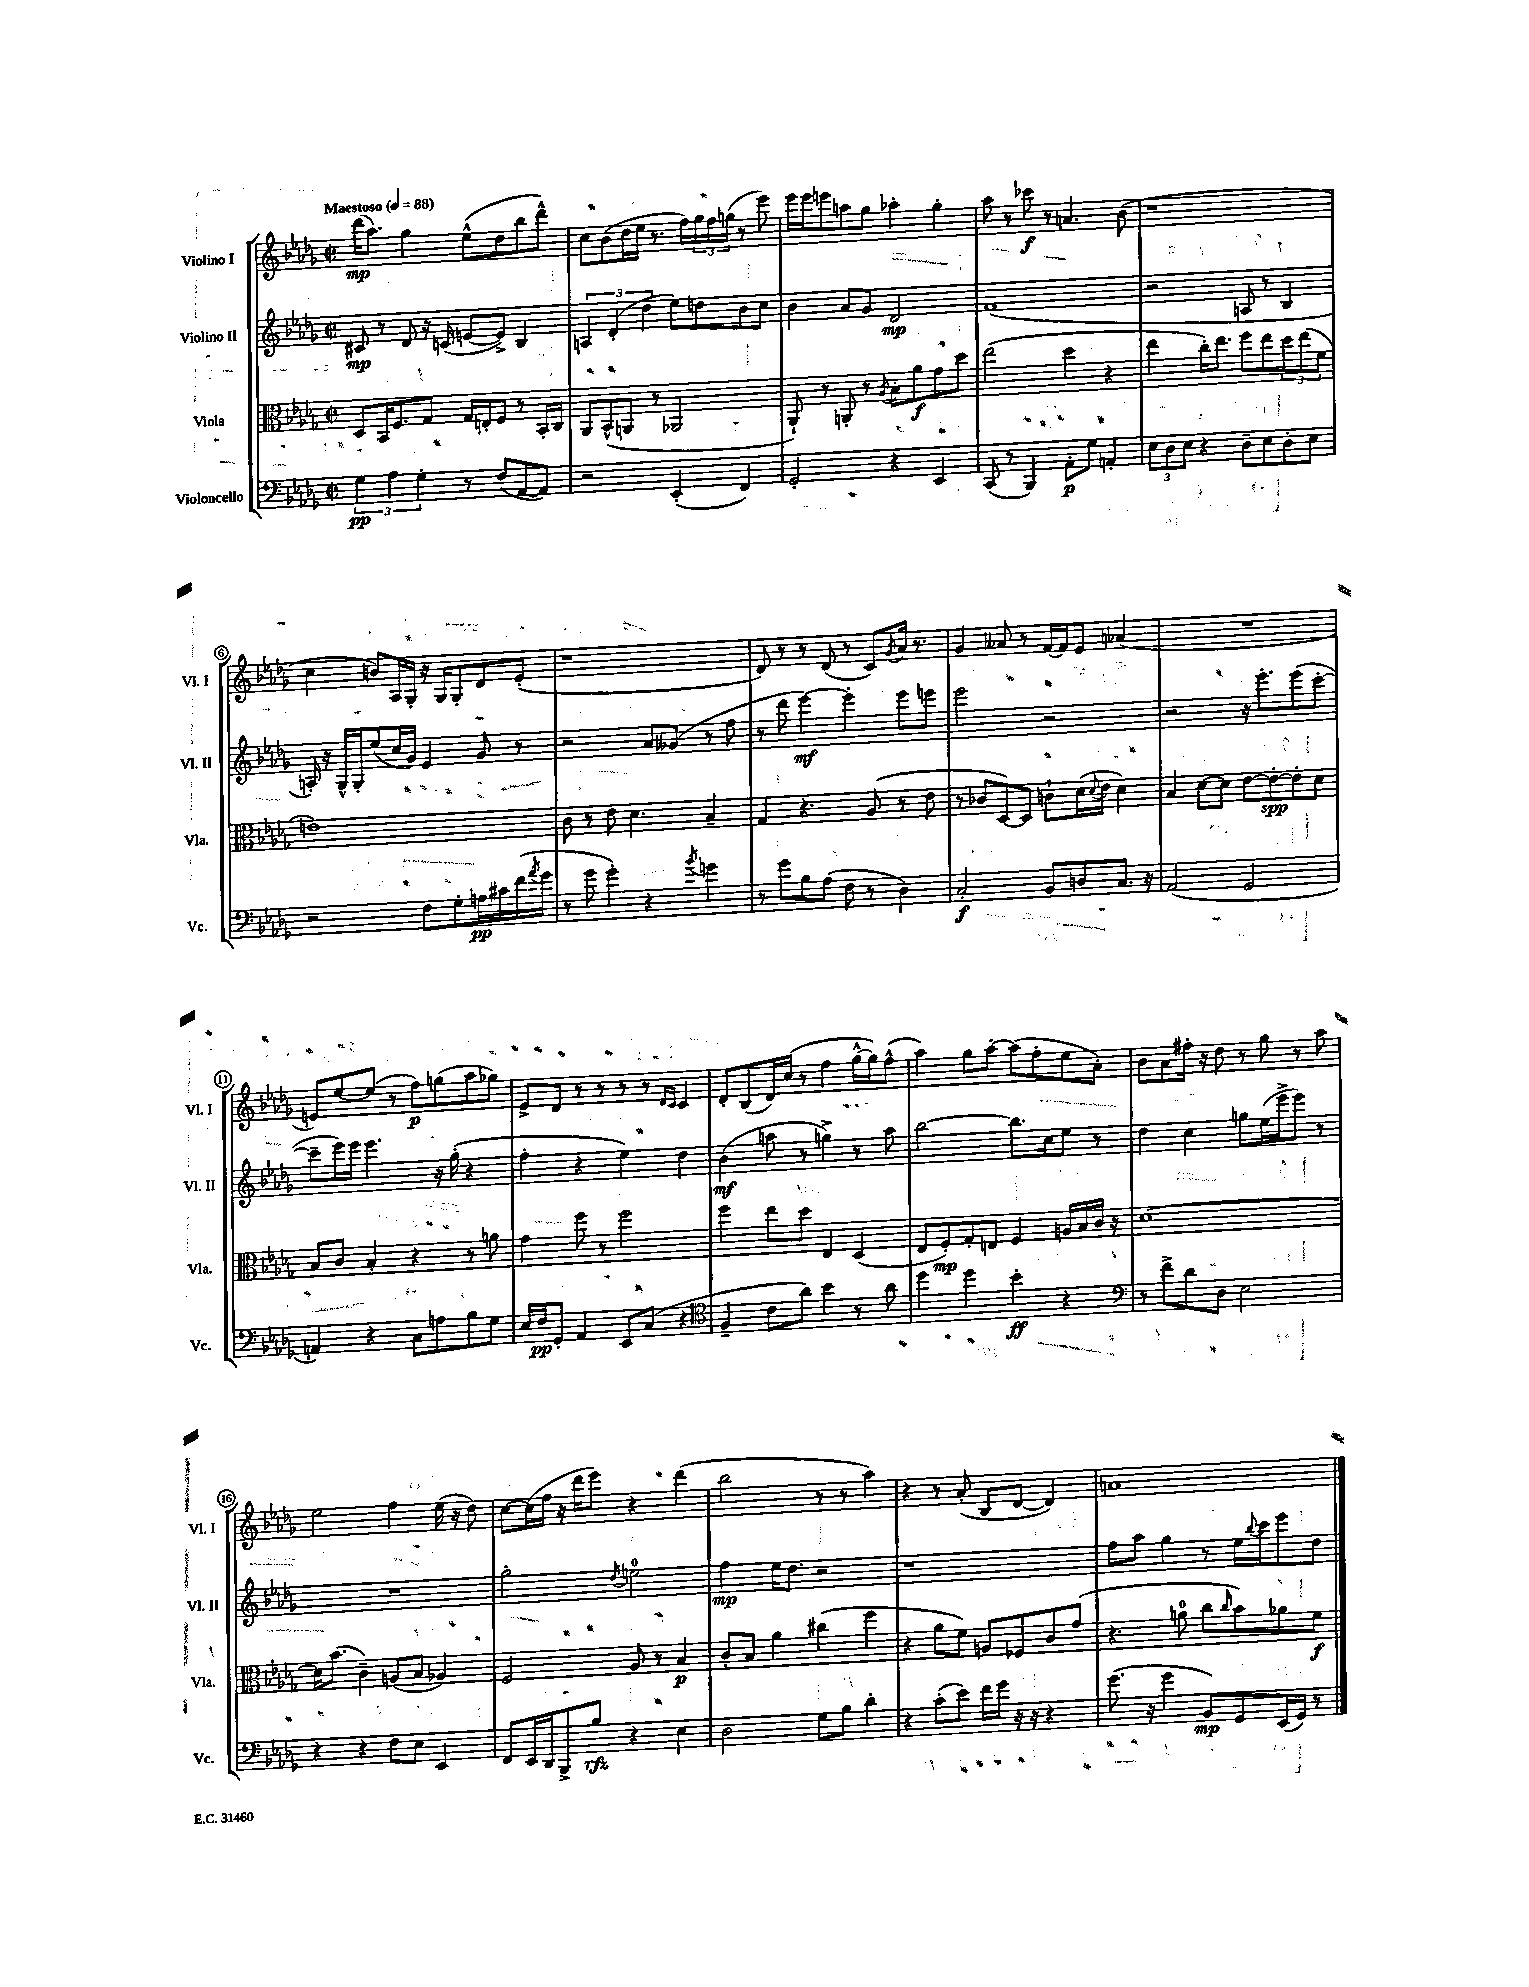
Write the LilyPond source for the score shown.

<<
\new StaffGroup <<
\new Staff = "s0" \with { instrumentName = "Violino I" shortInstrumentName = "Vl. I" } {
    \clef treble \key des \major \defaultTimeSignature \time 2/2 \tempo "Maestoso" 4 = 88
    des'''16\mp( aes''8.) ges''4 ees''8-^( des''8 bes''8 des'''8-^) |
    c''8 bes'8( des''16 ees''16 r8. f''16) \tuplet 3/2 { ges''16 f''16 g''16( } r8 ees'''8) |
    ees'''16 ees'''16 e'''8 a''8 ges''8 aes''4-. ges''4-. |
    aes''8 r8 ces'''8\f r8 a'4. bes'8( |
    r1 |
    c''4 b'8) aes16 ges16-. r16 ges16 ges8-. des'8 ees'8-.( |
    r1 |
    des'8) r8 r8 des'8( r8 c'8) \acciaccatura { ges'8 } aes'16 r8. |
    ges'4 aeses'8 r8 f'16~ f'16 ees'8 aes'4( |
    R1 |
    e'8) ees''8~ ees''8( r8 f''8\p) g''8( aes''8 ges''8) |
    ees'8-> des'8 r8 r8 r8 r8 \grace { des'16 c'16 } c'4 |
    des'8-. bes8( des'16) c''16( r8 f''4 ges''16~-^ ges''16) f''8-^( |
    aes''4) ges''8 aes''8~-. aes''8( f''8-. ees''8 aes'8-.) |
    bes'8 aes'8 fis''16-. r16 des''8 r8 ges''8 r8 aes''8 |
    ees''2 f''4 ees''16( r16 des''8) |
    c''8~ c''16( f''16 r16 des'''16 ees'''8) r4 des'''4( |
    bes''2 r8 r8 aes''4) |
    r4 r8 aes'8-.( bes8 des'8~ des'4) |
    a'1 \bar "|." |
}
\new Staff = "s1" \with { instrumentName = "Violino II" shortInstrumentName = "Vl. II" } {
    \clef treble \key des \major \defaultTimeSignature \time 2/2
    cis'8\mp r8 des'8 r16 c'16( e'8~ e'8->) bes4 |
    \tuplet 3/2 { a4 des'4-.( des''4 } ees''8) d''8 bes'8 c''8 |
    bes'4 aes'8 ges'8 des'2\mp |
    f'1( |
    r2 a8 r8 bes4 |
    a16-.) r16 ges16-^ ges16-. ees''8( c''16 ges'16) ees'4 ges'8 r8 |
    r2 aes'8 geses'8( r8 f''8 |
    r8 des'''8 ees'''4~\mf) ees'''4-. ees'''8 e'''8 |
    ees'''2 r2 |
    r2 r16 ees'''8.-. ees'''8( c'''8~-. |
    c'''8-- ees'''16) ees'''16 ees'''4. r16 ges''16-.( r4 |
    f''4-. r4 ees''4) des''4 |
    bes'4\mf( a''8 r8 g''4->) r8 a''8 |
    bes''2~ bes''8. c''16 ees''8 r8 |
    des''4 c''4 g''8 ees''16( ees'''16-> ees'''8) r8 |
    R1 |
    ges''2-. \acciaccatura { des''8 } e''2-0 |
    f''4\mp ees''16 des''8. r2 |
    r1 |
    f''8 aes''8 ges''4 r8 ees''16 \appoggiatura { bes''8 } c'''16 ees'''8 des''8 \bar "|." |
}
\new Staff = "s2" \with { instrumentName = "Viola" shortInstrumentName = "Vla." } {
    \clef alto \key des \major \defaultTimeSignature \time 2/2
    des8 bes,16 f8. ges8 ges16 e16-. f8 r8 bes,16-. c16 |
    aes,8 bes,8-^( a,8 r8 aes,2 |
    aes,8-!) r8 a,8-. r8 \acciaccatura { aes8 } bes8-. aes'8\f ges'8 des''8 |
    ees''2( des''4 r4 |
    ees''4 c''16-.) ees''8. f''8 ees''8 \tuplet 3/2 { des''8 ees''8( f'8 } |
    e'1) |
    c'8 r8 ees'8 des'4. bes4-- |
    ges4 r4. aes8( r8 ees'8 |
    r8 ces'8 des8~) des8 c'8-! des'16( \appoggiatura { des'8 } ees'16 des'4) |
    bes4 des'8~ des'8 ees'8~ ees'8~-.\spp ees'8-. des'8 |
    bes8 c'8 bes4-. r4 r8 a'8 |
    ges'4 f''8 r8 f''2 |
    f''4 ees''8 des''8 ees4 des4( |
    ees8 f8-.\mp) ges8-. e8 f4 a16 bes16 c'16 r16 |
    des'1~ |
    des'16 bes'8.( c'4--) a8( bes8 aes4) |
    f2 aes8 r8 bes4\p |
    c'8-. bes8 aes'4 cis''4( f''4 |
    r4 aes'8 f'8) a8 fes8 c'8 ges'8( |
    r4. a'8-0 c''8 \grace { c''16 } bes'8) aes'8 f'8\f \bar "|." |
}
\new Staff = "s3" \with { instrumentName = "Violoncello" shortInstrumentName = "Vc." } {
    \clef bass \key des \major \defaultTimeSignature \time 2/2
    \tuplet 3/2 { ges4\pp aes4 ges4-. } r8 f8( aes,8~ aes,8) |
    r2 ees,4-.( f,4) |
    ges,2-. r4 ees,4 |
    c,8( r8 bes,,4) aes,8-.\p ges8 a,4-. |
    \tuplet 3/2 { ees8 des8 ees8 } r4 des8-- ees8 des8-. ees8 |
    r2 f8 ges8-. a16\pp cis'16 f'16( \acciaccatura { aes'8 } ges'16 |
    r8 ges'8 ges'4-.) r4 \acciaccatura { bes'8 } g'4 |
    r8 ges'8 bes8 aes8( f8 r8 des4) |
    c2-.\f bes,8 d8 c8. r16 |
    aes,2( ges,2 |
    a,4) r4 c8 a8 bes8 ges8 |
    ees16 f16\pp ges,8-. aes,4 ees,8 c8( r4 |
    \clef tenor f4-- c'8 aes'8) bes'4 r8 aes'8 |
    des''4 des''4 bes'4-.\ff r4 |
    \clef bass r8 f'8-> des'8 des8 ees2 |
    r4 r4 f8 ees8 ees,4 |
    f,8 ees,16 des,16 bes,,8-> bes8\rfz r4 ees4 |
    des2 ges8 bes8 des'4-. |
    r4 c'8-.( ees'8) f'16 ges'16 r16 r16 r4 |
    ges'8.( r16 ges'4 bes,8\mp) ges,8 ees,16( ges,16) r8 \bar "|." |
}
>>
>>
\layout { \context { \Score \override BarNumber.stencil = #(make-stencil-circler 0.1 0.3 ly:text-interface::print) } }
